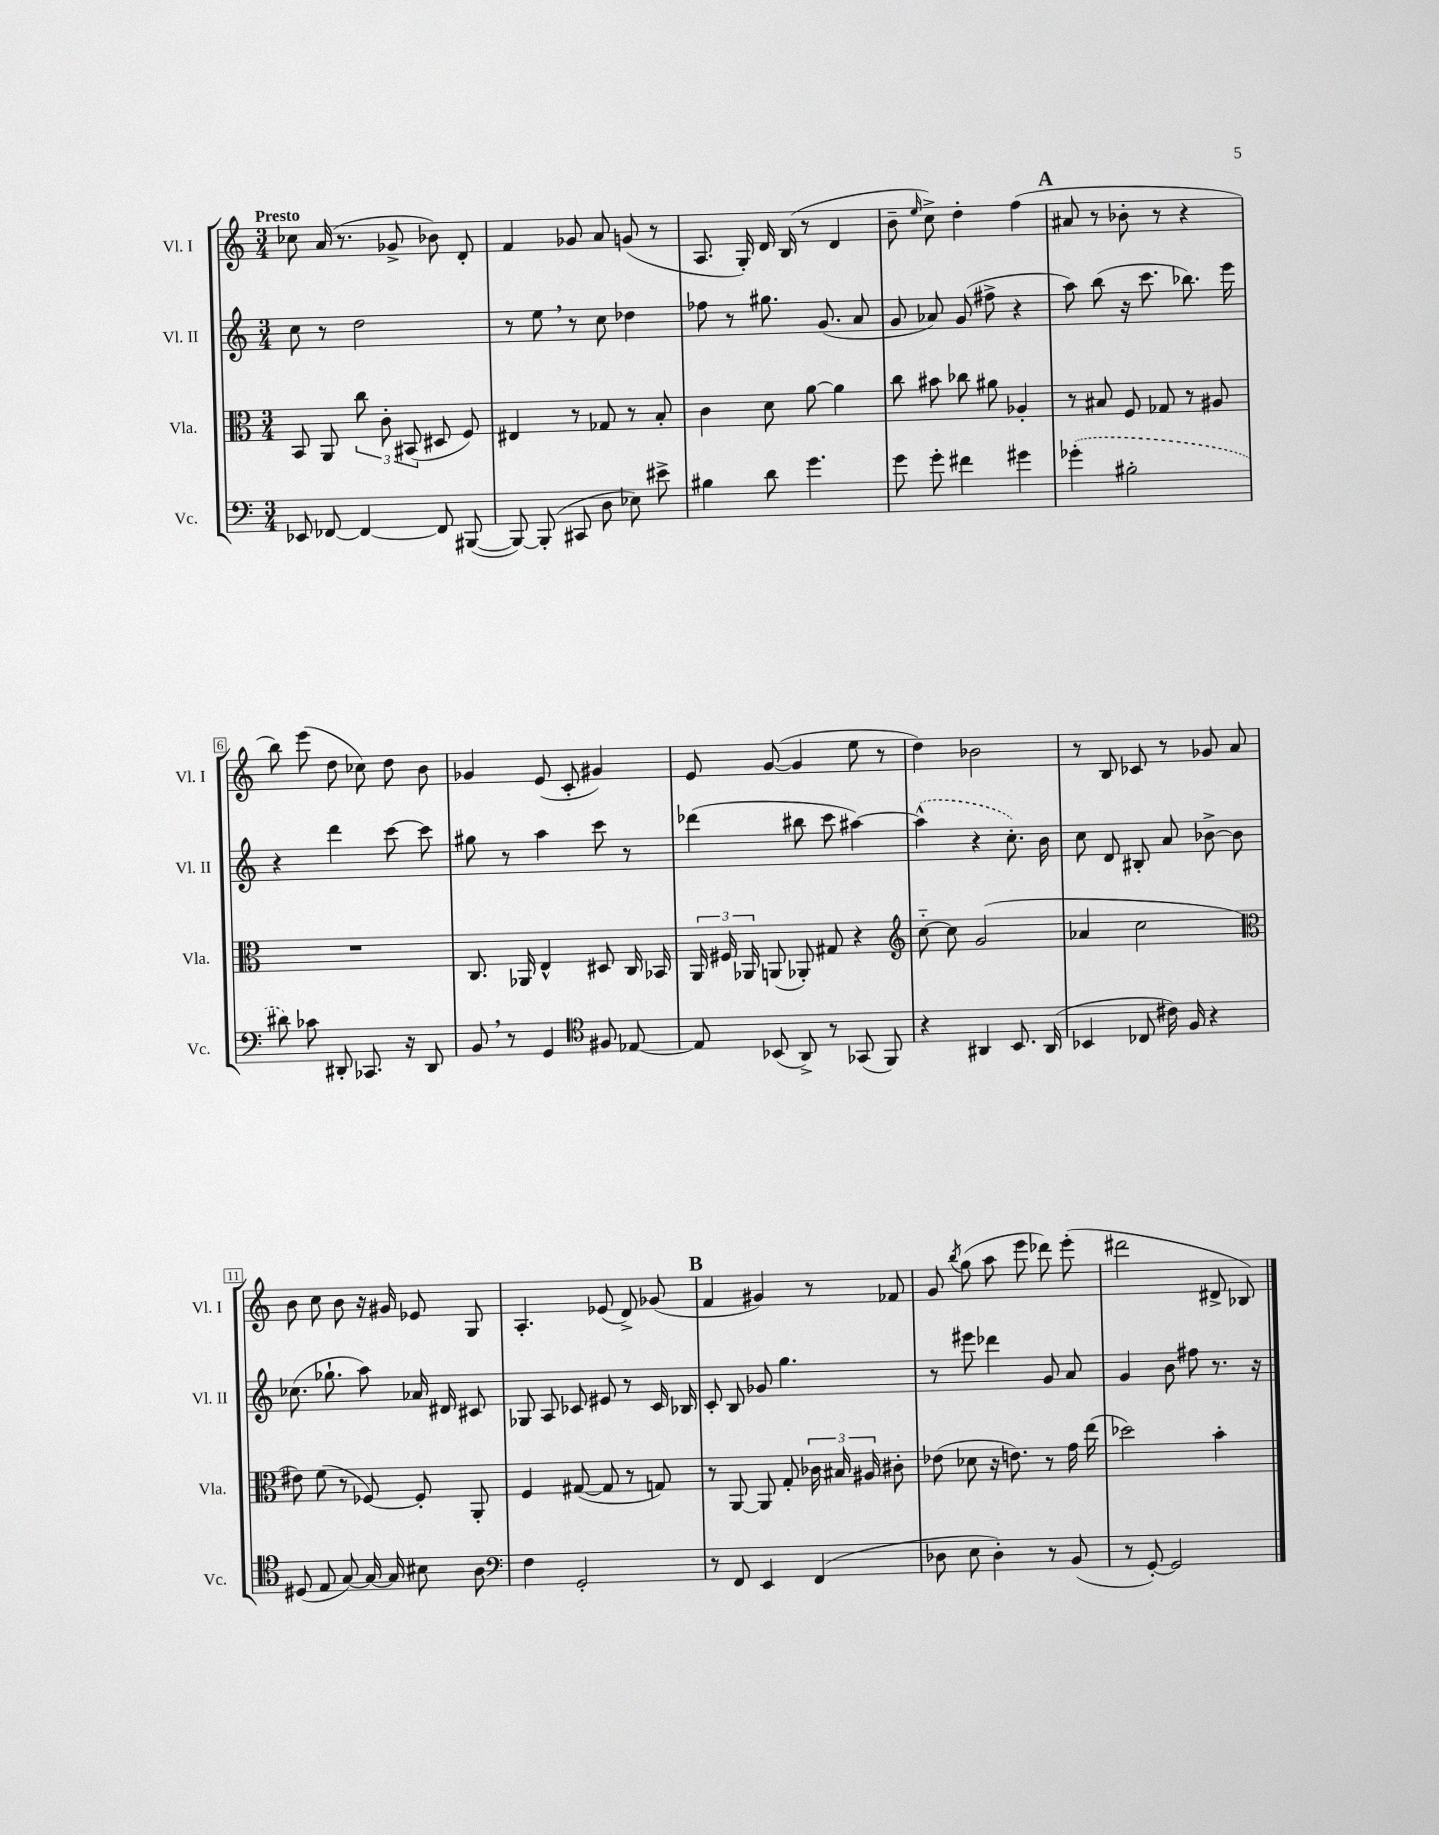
<<
\new StaffGroup <<
\new Staff = "s0" \with { instrumentName = "Vl. I" shortInstrumentName = "Vl. I" } {
    \clef treble \key c \major \numericTimeSignature \time 3/4 \tempo "Presto"
    \autoBeamOff ces''8 a'16( r8. ges'8-> bes'8) d'8-. |
    f'4 ges'8 a'8 g'8( r8 |
    a8. g16-.) d'16 b16( r8 d'4 |
    b'8-- \grace { e''16 } c''8->) d''4-. f''4( |
    \mark \markup { \bold "A" } ais'8 r8 bes'8-. r8 r4 |
    b''8) e'''8( d''8 ces''8) d''8 b'8 |
    ges'4 e'8( c'8-. gis'4) |
    e'8 g'8~( g'4 e''8 r8 |
    d''4) bes'2 |
    r8 b8 ces'8 r8 ges'8 a'8 |
    b'8 c''8 b'8 r16 gis'16 ees'8 g8 |
    a4.-. ees'8( d'8->) ges'8( |
    \mark \markup { \bold "B" } f'4 gis'4) r8 fes'8 |
    g'8 \acciaccatura { b''8 } g''8( a''8 e'''8 des'''8) e'''8-.( |
    dis'''2 dis'8-> bes8) \bar "|." |
}
\new Staff = "s1" \with { instrumentName = "Vl. II" shortInstrumentName = "Vl. II" } {
    \clef treble \key c \major \numericTimeSignature \time 3/4
    \autoBeamOff c''8 r8 d''2 |
    r8 e''8 \breathe r8 c''8 des''4 |
    fes''8 r8 gis''8. g'8.( a'8 |
    g'8 aes'8) g'8( fis''8-> r4 |
    \mark \markup { \bold "A" } a''8) b''8( r16 c'''8. bes''8.) e'''16 |
    r4 d'''4 c'''8~ c'''8 |
    gis''8 r8 a''4 c'''8 r8 |
    des'''4( bis''8 c'''8 ais''4~) |
    \once \slurDashed ais''4-^( r4 c''8.-.) b'16 |
    c''8 d'8 bis8-. a'8 bes'8~-> bes'8 |
    ces''8.( ges''8.-! a''8) aes'16 dis'16 cis'8 |
    ges8 a8 ces'8 eis'8 r8 ces'16 bes16 |
    \mark \markup { \bold "B" } c'8-. b8 ges'8 g''4. |
    r8 eis'''8 des'''4 g'8 a'8 |
    g'4 b'8 fis''8 r8. r16 \bar "|." |
}
\new Staff = "s2" \with { instrumentName = "Vla." shortInstrumentName = "Vla." } {
    \clef alto \key c \major \numericTimeSignature \time 3/4
    \autoBeamOff b,8 a,8 \tuplet 3/2 { c''8 c'8-. bis,8( } dis8 f8) |
    eis4 r8 ges8 r8 b8-. |
    c'4 d'8 a'8~ a'4 |
    c''8 bis'8 ces''8 ais'8 aes4-. |
    \mark \markup { \bold "A" } r8 bis8 f8 ges8 r8 ais8 |
    R2. |
    c8. aes,16 e4-^ dis8 c16 bes,16 |
    \tuplet 3/2 { a,16 fis16 aes,16 } a,8( aes,8-.) gis8 r4 |
    \clef treble c''8~-_ c''8 g'2( |
    aes'4 c''2 |
    \clef alto eis'8) f'8( r8 fes8~) fes8-. a,8-. |
    f4 gis8~( gis8 r8 g8) |
    \mark \markup { \bold "B" } r8 a,8~ a,8 g8-. \tuplet 3/2 { ces'16 bis16 ais16 } cis'8-. |
    ees'8( des'8 r16 e'8.) r8 g'16 e''16( |
    des''2) b'4-. \bar "|." |
}
\new Staff = "s3" \with { instrumentName = "Vc." shortInstrumentName = "Vc." } {
    \clef bass \key c \major \numericTimeSignature \time 3/4
    \autoBeamOff ees,8 fes,8~ fes,4~ fes,8 bis,,8~( |
    bis,,8~) bis,,8-.( cis,8 d8 ees8) eis'8-> |
    bis4 d'8 g'4. |
    g'8 g'8-. fis'4 gis'4 |
    \mark \markup { \bold "A" } \once \slurDashed ges'4-.( bis2-. |
    dis'8) ces'8 dis,8-. ces,8. r16 dis,8 |
    b,8 \breathe r8 g,4 \clef tenor fis8 ees8~ |
    ees8 bes,8( a,8->) r8 ges,8( f,8) |
    r4 ais,4 b,8. ais,16( |
    bes,4 ces8 cis'16) f16 r4 |
    dis8( e8 g8~) g16~ g16 bis8 a8 |
    \clef bass f4 g,2-. |
    \mark \markup { \bold "B" } r8 f,8 e,4 f,4( |
    des8 e8 des4-.) r8 b,8( |
    r8 g,8~-.) g,2 \bar "|." |
}
>>
>>
\layout { \context { \Score \override BarNumber.stencil = #(make-stencil-boxer 0.1 0.3 ly:text-interface::print) } }
